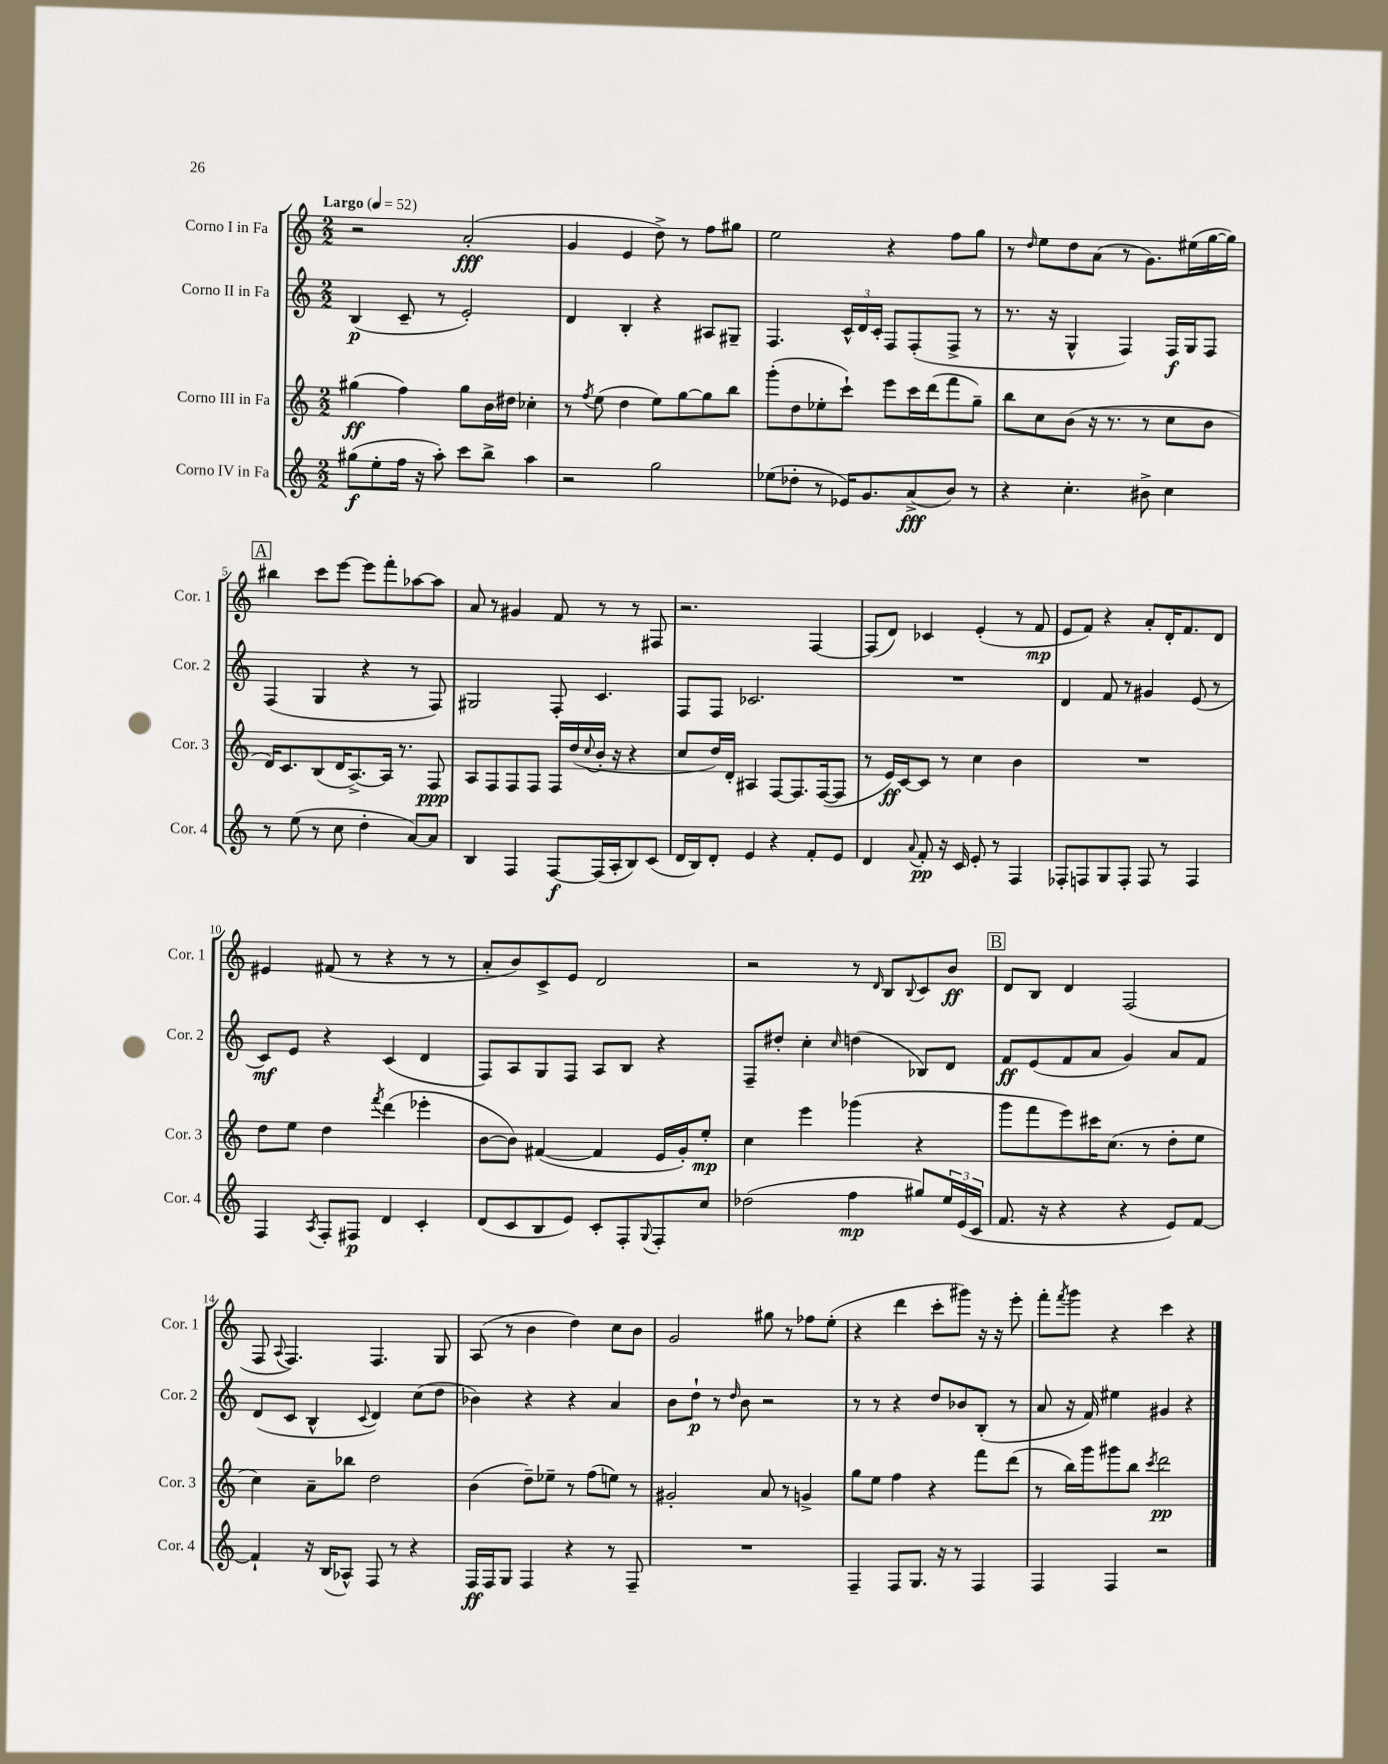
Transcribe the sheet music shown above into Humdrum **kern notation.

**kern	**kern	**kern	**kern
*staff4	*staff3	*staff2	*staff1
*clefG2	*clefG2	*clefG2	*clefG2
*k[]	*k[]	*k[]	*k[]
*M2/2	*M2/2	*M2/2	*M2/2
*MM52	*MM52	*MM52	*MM52
(8gg#	(4gg#	(4B	2r
8ee'	.	.	.
16ff	4ff)	8c~	.
16r	.	.	.
8aa')	.	8r	.
8ccc	8gg#	2e')	(2a'
8bb^	16b	.	.
.	16dd#	.	.
4aa	4cc-'	.	.
=	=	=	=
2r	8r	4d	4g
.	8qff	.	.
.	(8ee	.	.
.	4dd	4B'	4e
2gg	8ee)	4r	8dd^)
.	[8gg	.	8r
.	8gg]	8A#	8ff
.	8bb	8G#~	8gg#
=	=	=	=
(8ee-	(8ggg'	4.F	2ee
8dd-'	8dd	.	.
8r	8ee-'	.	.
16e-)	8ccc`)	24c^^	.
.	.	24d	.
8.g	.	.	.
.	.	24c'	.
.	8eee	8F	4r
(8a^	16ccc	(8F'	.
.	(16ddd	.	.
8b)	8fff	8F^	8ff
8r	8gg~)	8r	8gg
=	=	=	=
4r	8bb	8.r	8r
.	.	.	16qqdd
.	8cc	.	8ee
.	.	16r	.
4.cc'	(8b	4G^^	8dd
.	16r	.	(8a
.	8.r	.	.
.	.	4F)	8r
8b#^	8r	.	8.g)
4cc	8cc	16F	.
.	.	16G	(16ee#
.	8b	8F	[16gg
.	.	.	16gg])
=	=	=	=
8r	16d)	(4F	4bb#
.	8.c	.	.
(8ee	.	.	.
8r	(8B	4G	8ccc
8cc	16d	.	[8eee
.	[8.A^)	.	.
4dd'	.	4r	8eee]
.	16A]	.	8fff'
.	8.r	.	.
[8a)	.	8r	[8aa-
8a]	8F	8F)	8aa-]
=	=	=	=
4B	8A	2G#	8a
.	8F	.	8r
4F	8F	.	4g#
.	8F	.	.
[8F	16F	8F'	8f
.	(16dd	.	.
.	8qqcc	.	.
(16F]	16b'	4.c	8r
16A'	16r	.	.
8B)	4r	.	8r
(8c	.	.	8F#
=	=	=	=
16d	8cc	8F	2.r
16B)	.	.	.
8d'	16dd)	8F	.
.	16d'	.	.
4e	4A#	2.c-	.
4r	[8F	.	.
.	8.F]	.	.
8f'	.	.	[4F
.	([16F	.	.
8e	8F]	.	.
=	=	=	=
4d	8r	1r	(8F]
.	16e)	.	8d)
.	[16c	.	.
8qqa	.	.	.
8f'	8c]	.	4c-
16r	8r	.	.
16c	.	.	.
8e'	4cc	.	(4e'
8r	.	.	.
4F	4b	.	8r
.	.	.	8f
=	=	=	=
8F-'	1r	4d	8e
8F	.	.	8f)
8G	.	8f	4r
8F'	.	8r	.
8F	.	4g#	8a'
8r	.	.	16d'
.	.	.	8.f
4F	.	(8e	.
.	.	8r	8d
=	=	=	=
4F	8dd	8c)	4e#
.	8ee	8e	.
8qA	.	.	.
8F'	4dd	4r	(8f#
8F#	.	.	8r
.	8qfff	.	.
4d	(4ddd	(4c	4r
4c'	4eee-'	4d	8r
.	.	.	8r
=	=	=	=
(8d	[8b	8F)	8a'
8c	8b])	8A	8b)
8B	([4f#	8G	8c^
8e)	.	8F	8e
8c'	4f#]	8A	2d
8F'	.	8B	.
8qqG	.	.	.
8F'	16e	4r	.
.	16g')	.	.
8cc	8ee'	.	.
=	=	=	=
(2dd-	4cc	8F~	2r
.	.	8dd#'	.
.	4eee	4cc'	.
.	.	16qqcc	.
4ff	(4ggg-	(4dd	8r
.	.	.	16qqd
.	.	.	8B
.	.	.	8qqB
8gg#)	4r	8B-)	8c
24ee	.	8d	8b
(24e	.	.	.
24c	.	.	.
=	=	=	=
8.f	8ggg	8f	8d
.	8fff	(8e	8B
16r	.	.	.
4r	8eee)	8f	4d
.	16ccc#	8a	.
.	(8.cc	.	.
4r	.	4g)	(2F
.	8r	.	.
8e)	8dd'	8a	.
[8f	8ee	8f	.
=	=	=	=
4f`]	4cc)	(8d	8F
.	.	.	8qqA
.	.	8c	4.F)
16r	8a~	4B^^	.
(16B	.	.	.
8A-^^)	8bb-	.	.
.	.	8qqc	.
8F	2dd	4d)	4.F
8r	.	.	.
4r	.	(8cc	.
.	.	8dd	8G
=	=	=	=
16F	(4b	4b-)	(8A
16F	.	.	.
8G	.	.	8r
4F	8dd~)	4r	4b
.	8ee-~	.	.
4r	8r	4r	4dd)
.	(8ff	.	.
8r	8ee)	4a	8cc
8F~	8r	.	8b
=	=	=	=
1r	2g#'	8b	2g
.	.	8dd`	.
.	.	8r	.
.	.	16qqdd	.
.	.	8b	.
.	8a	2r	8gg#
.	8r	.	8r
.	4g^	.	8ff-
.	.	.	(8ee'
=	=	=	=
4F~	8gg	8r	4r
.	8ee	8r	.
8F	4ff	4r	4ddd
8.G	.	.	.
.	4r	8dd	8ccc'
16r	.	.	.
8r	.	8b-	8ggg#)
4F	8fff	(8B'	16r
.	.	.	16r
.	(8ddd	8r	8eee'
=	=	=	=
4F	8r	8a	8fff'
.	.	.	8qfff
.	16bb)	16r	8ggg
.	16ggg	16f)	.
4F	8ggg#	4ee#	4r
.	8bb	.	.
.	8qccc	.	.
2r	2ddd	4g#	4ccc
.	.	4r	4r
==	==	==	==
*-	*-	*-	*-
